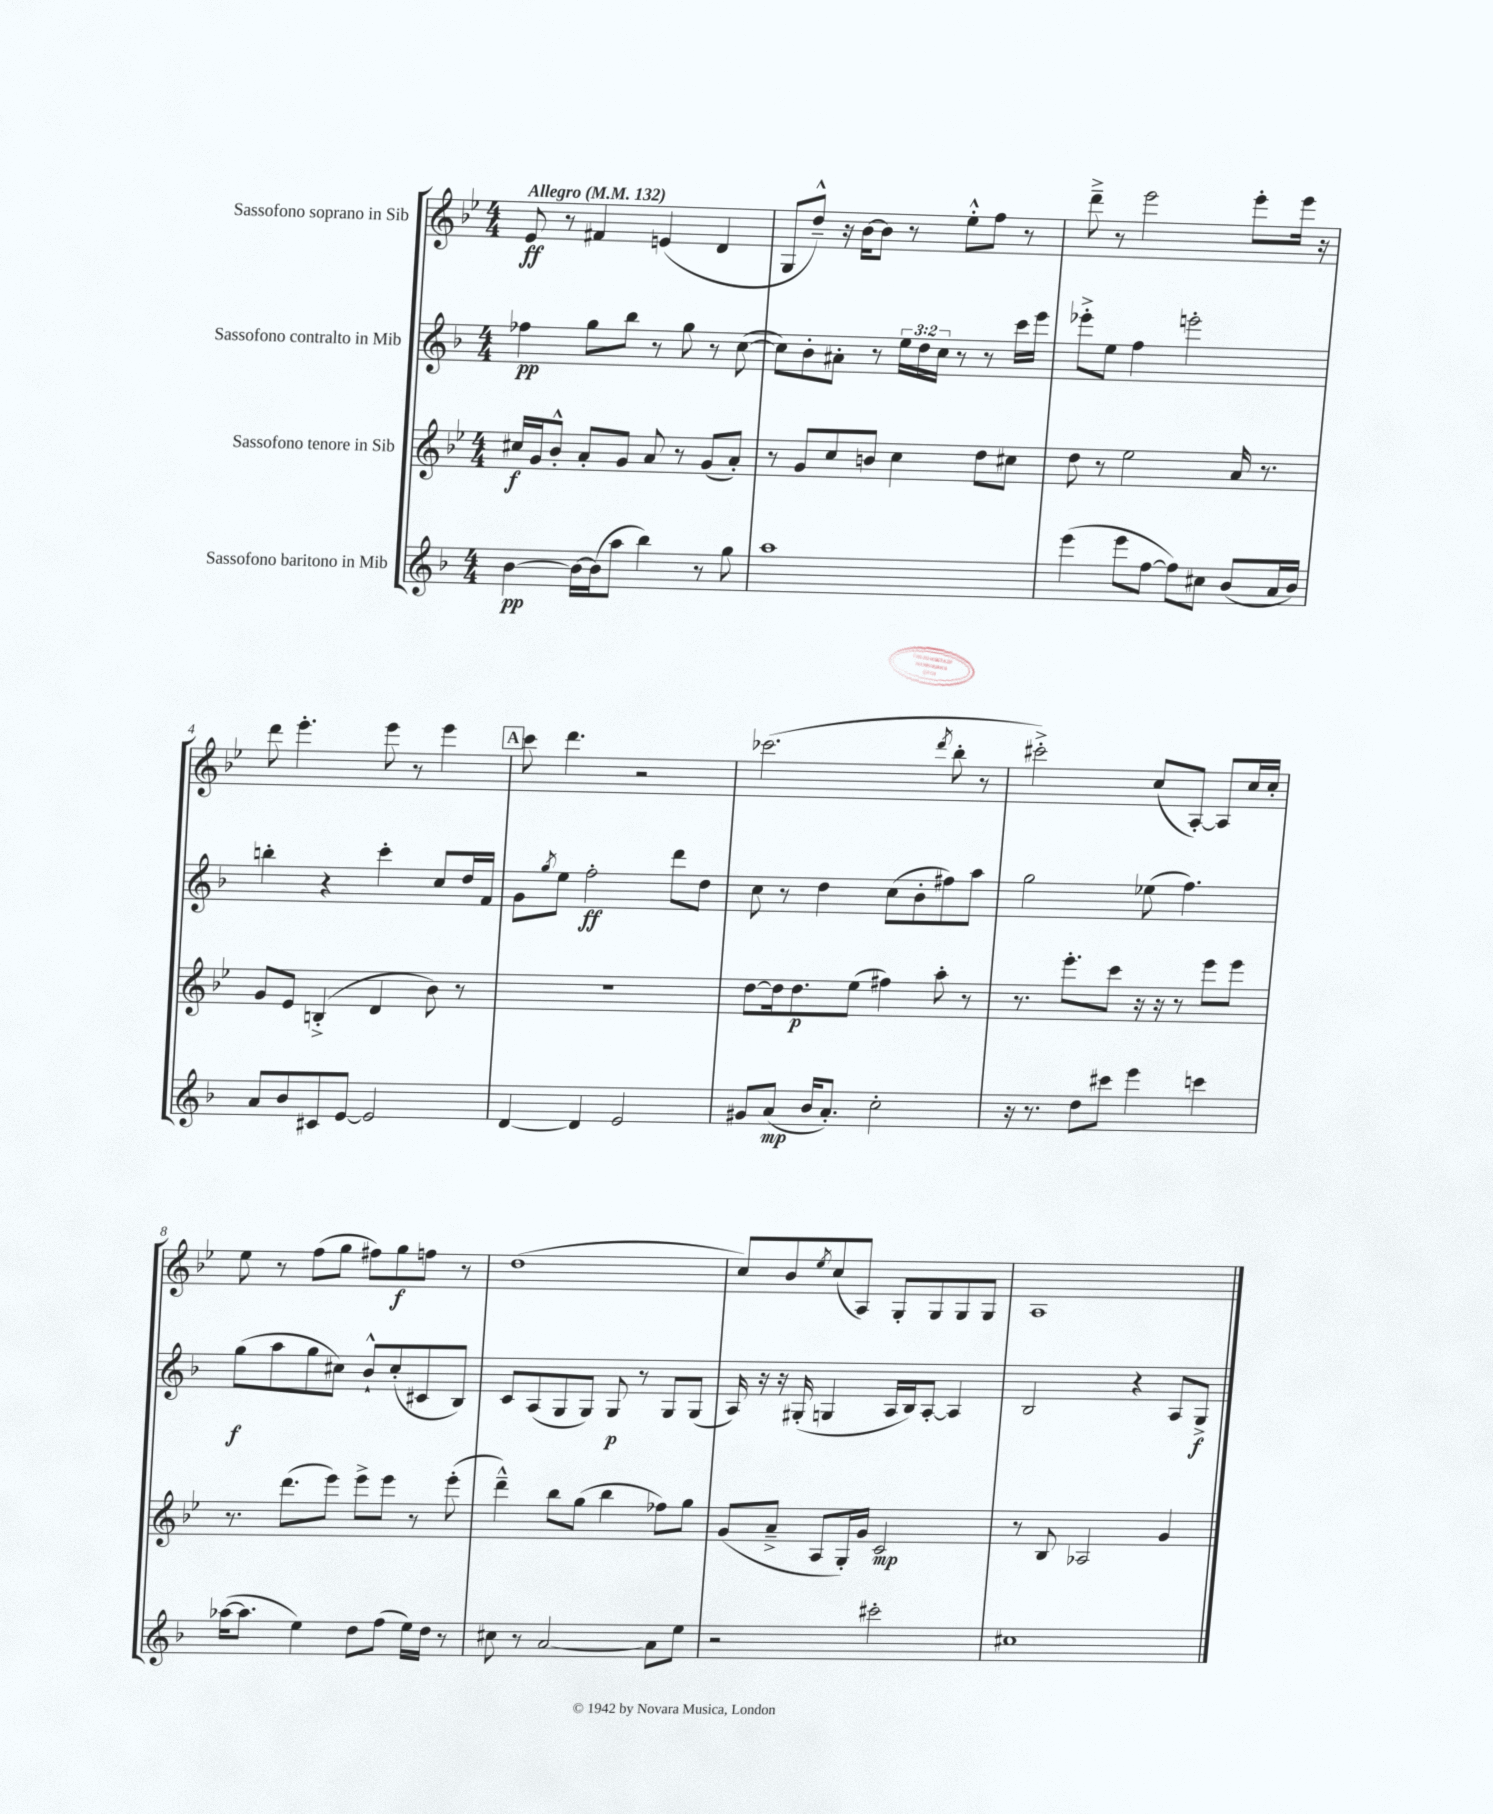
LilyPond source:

<<
\new StaffGroup <<
\new Staff = "s0" \with { instrumentName = "Sassofono soprano in Sib" } {
    \clef treble \key bes \major \numericTimeSignature \time 4/4 \tempo "Allegro" 4 = 132
    ees'8\ff r8 fis'4 e'4( d'4 |
    g8 d''8---^) r16 bes'16~ bes'8 r8 ees''8-.-^ f''8 r8 |
    d'''8---> r8 ees'''2 ees'''8-. ees'''16 r16 |
    d'''8 ees'''4.-. ees'''8 r8 ees'''4 |
    \mark \markup { \box "A" } c'''8 d'''4. r2 |
    ces'''2.( \acciaccatura { d'''8 } bes''8-. r8 |
    cis'''2-.->) c''8( a8~-.) a8 c''16 c''16-. |
    ees''8 r8 f''8( g''8 fis''8) g''8\f f''8 r8 |
    d''1( |
    c''8) bes'8 \acciaccatura { ees''8 } c''8( a8) g8-. g8 g8 g8 |
    a1 \bar "|." |
}
\new Staff = "s1" \with { instrumentName = "Sassofono contralto in Mib" } {
    \clef treble \key f \major \numericTimeSignature \time 4/4 \override Staff.TupletNumber.text = #tuplet-number::calc-fraction-text
    fes''4\pp g''8 bes''8 r8 g''8 r8 c''8~( |
    c''8) bes'8-. ais'8-. r8 \tuplet 3/2 { e''16 d''16 c''16 } r8 r8 c'''16 e'''16 |
    ees'''8-.-> e''8 f''4 e'''2-. |
    b''4-. r4 c'''4-. c''8 d''16 f'16 |
    \mark \markup { \box "A" } g'8 \acciaccatura { g''8 } e''8 f''2-.\ff d'''8 d''8 |
    c''8 r8 d''4 c''8( bes'8-. fis''8) a''8 |
    g''2 ees''8( f''4.) |
    g''8\f( a''8 g''8 cis''8) bes'8-!-^ cis''8-.( cis'8 bes8) |
    c'8 a8( g8 g8) g8\p r8 g8 g8( |
    a16) r16 r16 gis16-.( g4 a16 bes16) a8~-. a4 |
    bes2 r4 a8 g8->\f \bar "|." |
}
\new Staff = "s2" \with { instrumentName = "Sassofono tenore in Sib" } {
    \clef treble \key bes \major \numericTimeSignature \time 4/4
    cis''16\f g'16 bes'8-.-^ a'8-. g'8 a'8 r8 g'8( a'8-.) |
    r8 g'8 c''8 b'8 c''4 d''8 cis''8 |
    d''8 r8 ees''2 a'16 r8. |
    g'8 ees'8 b4-.->( d'4 bes'8) r8 |
    \mark \markup { \box "A" } R1 |
    d''8~ d''16 d''8.\p ees''8( fis''4) a''8-. r8 |
    r8. ees'''8.-. c'''8 r16 r16 r8 ees'''8 ees'''8 |
    r8. d'''8.( ees'''8) ees'''8-> ees'''8 r8 ees'''8-.( |
    d'''4---^) bes''8 g''8( bes''4 fes''8) g''8 |
    g'8( a'8---> a8 g16-.) g'16 c'2\mp |
    r8 bes8 aes2 g'4 \bar "|." |
}
\new Staff = "s3" \with { instrumentName = "Sassofono baritono in Mib" } {
    \clef treble \key f \major \numericTimeSignature \time 4/4
    bes'4~\pp bes'16~ bes'16( a''8 bes''4) r8 g''8 |
    a''1 |
    e'''4( e'''8 f''8~ f''8) cis''8 bes'8( a'16 bes'16) |
    a'8 bes'8 cis'8 e'8~ e'2 |
    \mark \markup { \box "A" } d'4~ d'4 e'2 |
    gis'8 a'8\mp( bes'16 a'8.-.) c''2-. |
    r16 r8. d''8 cis'''8 e'''4 c'''4 |
    aes''16~( aes''8. e''4) d''8 f''8( e''16) d''16 r8 |
    cis''8 r8 a'2~ a'8 e''8 |
    r2 cis'''2-. |
    cis''1 \bar "|." |
}
>>
>>
